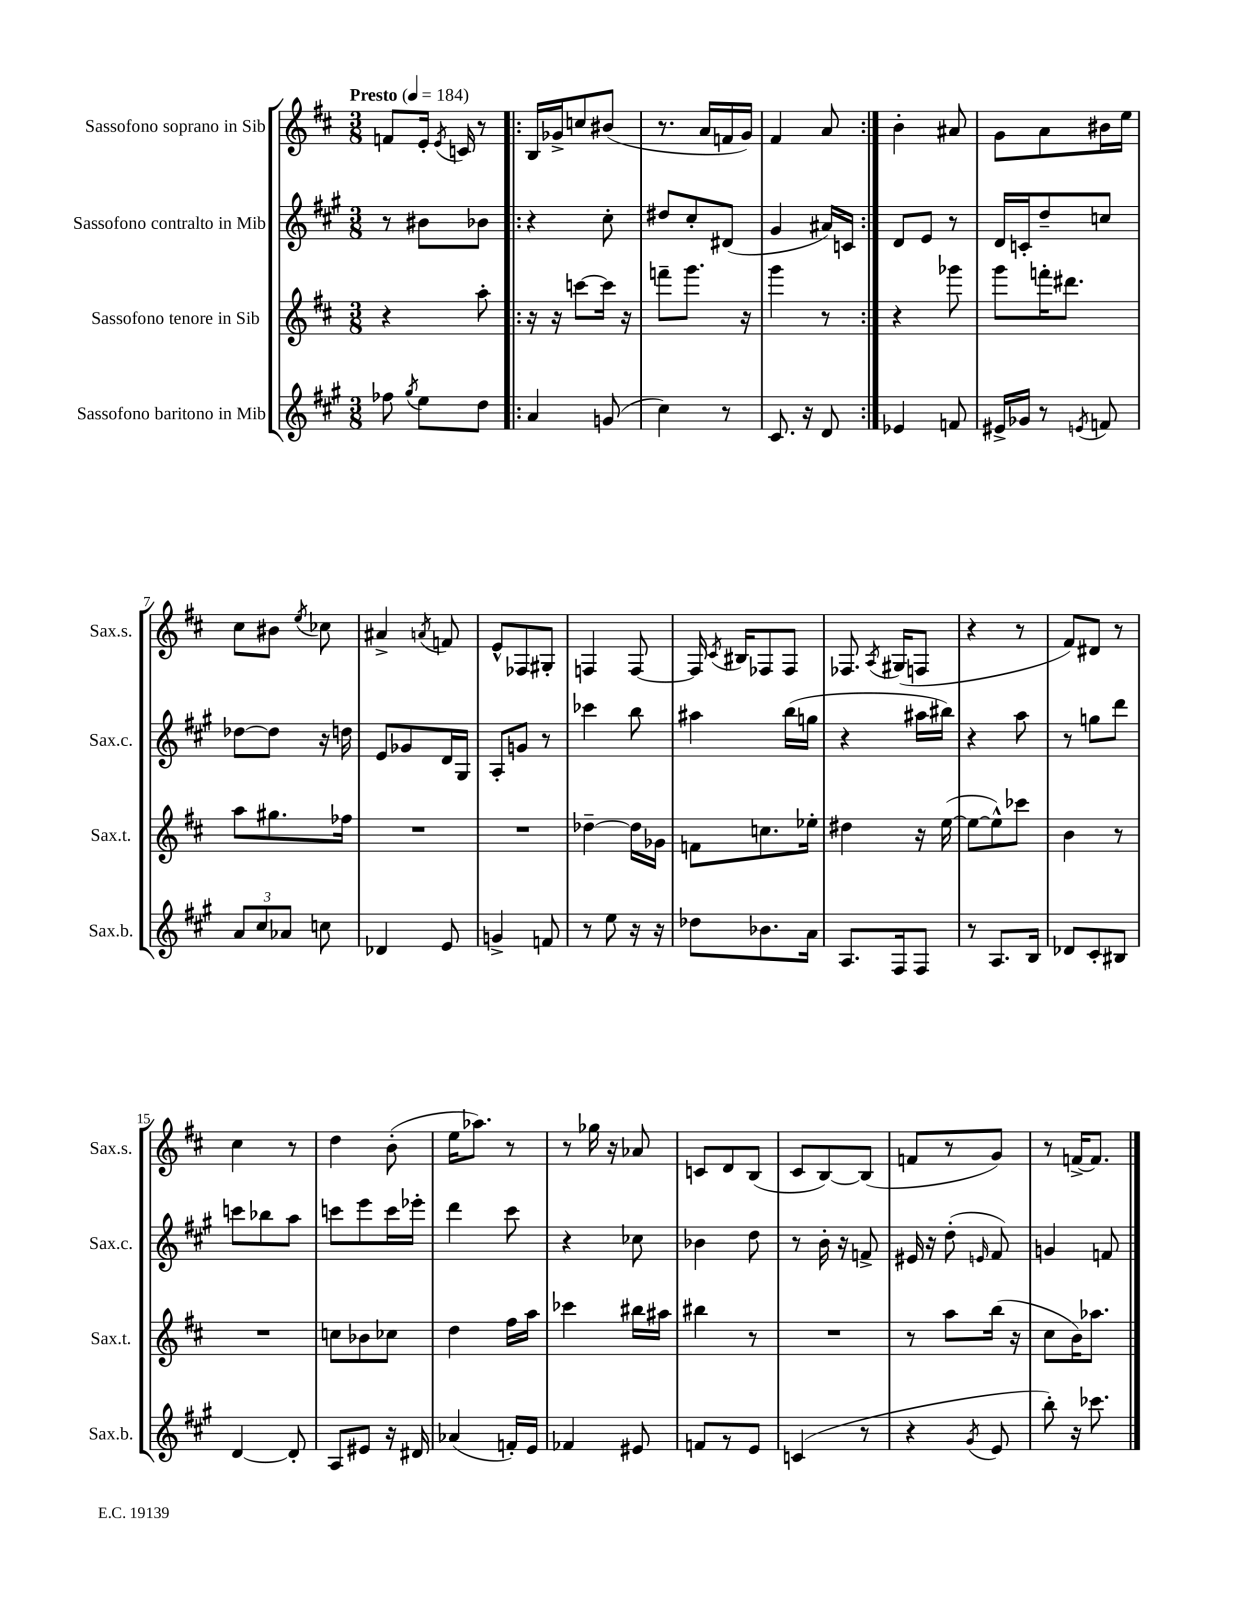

**kern	**kern	**kern	**kern
*part4	*part3	*part2	*part1
*staff4	*staff3	*staff2	*staff1
*I"Sassofono baritono in Mib	*I"Sassofono tenore in Sib	*I"Sassofono contralto in Mib	*I"Sassofono soprano in Sib
*I'Sax.b.	*I'Sax.t.	*I'Sax.c.	*I'Sax.s.
*clefG2	*clefG2	*clefG2	*clefG2
*k[f#c#g#]	*k[f#c#]	*k[f#c#g#]	*k[f#c#]
*M3/8	*M3/8	*M3/8	*M3/8
*MM184	*MM184	*MM184	*MM184
=1	=1	=1	=1
!	!	!	!LO:TX:a:B:t=Presto
8ff-X\	4r	8r	8fn/L
8qgg#/	.	.	.
8ee\L	.	8b#X\L	16e'/Jk
.	.	.	8qe/
.	.	.	16cn/
8dd\J	8aa'\	8b-X\J	8r
=2!|:	=2!|:	=2!|:	=2!|:
4a/	16r	4r	16B/LL
.	16r	.	16g-X^/J
.	[8cccn\L	.	8ccn/
(8gn/	16ccc\Jk]	8cc#'\	(8b#X/J
.	16r	.	.
=3	=3	=3	=3
4cc#\)	8fffn~\L	8dd#X/L	8.r
.	8.ggg\J	8cc#'/	.
.	.	.	16a/LL
8r	.	(8d#X/J	16fn/
.	16r	.	16g/JJ)
=4	=4	=4	=4
8.c#/	4ggg\	4g#/	4f#/
16r	.	.	.
8d/	8r	16a#X/LL)	8a/
.	.	16cn/JJ	.
=5:|!	=5:|!	=5:|!	=5:|!
4e-X/	4r	8d/L	4b'\
.	.	8e/J	.
8fn/	8ggg-X\	8r	8a#X/
=6	=6	=6	=6
16e#X^/LL	8ggg\L	16d/LL	8g\L
16g-X/JJ	.	16cn'/J	.
8r	16fffn'\K	8dd~/	8a\
.	8.ddd#X\J	.	.
8qen/	.	.	.
8fn/	.	8ccn/J	16b#X\L
.	.	.	16ee\JJ
!!LO:LB:g=z
=7	=7	=7	=7
12a/L	8aa\L	[8dd-X\L	8cc#\L
12cc#/	.	.	.
.	8.gg#X\	8dd-\J]	8b#X\J
12a-X/J	.	.	.
.	.	.	8qee/
8ccn\	.	16r	8cc-X\
.	16ff-X\Jk	16ddn\	.
=8	=8	=8	=8
4d-X/	4.r	8e/L	4a#X^/
.	.	8g-X/	.
.	.	.	8qan/
8e/	.	16d/L	8fn/
.	.	16G#/JJ	.
=9	=9	=9	=9
4gn^/	4.r	8A'/L	8e^^/L
.	.	8gn/J	8F-X/
8fn/	.	8r	8G#X'/J
=10	=10	=10	=10
8r	[4dd-X~\	4ccc-X\	4Fn/
8ee\	.	.	.
16r	16dd-\LL]	8bb\	[8F/
16r	16g-X\JJ	.	.
=11	=11	=11	=11
8dd-X\L	8fn\L	4aa#X\	16F/]
.	.	.	8qc#/
.	.	.	16B#X/KL
8.b-X\	8.ccn\	.	8F-X/
.	.	(16bb\LL	8F-/J
16a\Jk	16ee-X'\Jk	16ggn\JJ	.
=12	=12	=12	=12
8.A/L	4dd#X\	4r	8.F-X/
.	.	.	8qA/
16F#/k	.	.	(16G#X/KL
8F#/J	16r	16aa#X\LL	8Fn/J
.	([16ee\	16bb#X\JJ)	.
=13	=13	=13	=13
8r	8ee\L_	4r	4r
8.A/L	8ee^^\])	.	.
.	8ccc-X\J	8aa\	8r
16B/Jk	.	.	.
=14	=14	=14	=14
8d-X/L	4b\	8r	8f#/L)
8c#'/	.	8ggn\L	8d#X/J
8B#X/J	8r	8ddd\J	8r
!!LO:LB:g=z
=15	=15	=15	=15
[4d/	4.r	8cccn\L	4cc#\
.	.	8bb-X\	.
8d'/]	.	8aa\J	8r
=16	=16	=16	=16
8A/L	8ccn\L	8cccn\L	4dd\
8e#X/J	8b-X\	8eee\	.
16r	8cc-X\J	16ccc\L	(8b'\
16d#X/	.	16eee-X'\JJ	.
=17	=17	=17	=17
(4a-X/	4dd\	4ddd\	16ee\KL
.	.	.	8.aa-X\J)
16fn'/LL)	16ff#\LL	8ccc#\	8r
16e/JJ	16aa\JJ	.	.
=18	=18	=18	=18
4f-X/	4ccc-X\	4r	8r
.	.	.	16gg-X\
.	.	.	16r
8e#X/	16bb#X\LL	8cc-X\	8a-X/
.	16aa#X\JJ	.	.
=19	=19	=19	=19
8fn/L	4bb#X\	4b-X\	8cn/L
8r	.	.	8d/
8e/J	8r	8dd\	(8B/J
=20	=20	=20	=20
(4cn/	4.r	8r	8c#/L
.	.	16b'\	[8B/)
.	.	16r	.
8r	.	8fn^/	(8B/J]
=21	=21	=21	=21
4r	8r	16e#X/	8fn/L
.	.	16r	.
.	8aa\L	(8dd'\	8r
8qg#/	.	16qqen/	.
8e/	(16bb\Jk	8f#/)	8g/J)
.	16r	.	.
=22	=22	=22	=22
8bb'\)	8cc#\L	4gn/	8r
16r	16b\K)	.	[16fn^/KL
8.ccc-X\	8.aa-X\J	.	8.f/J]
.	.	8fn/	.
==	==	==	==
*-	*-	*-	*-
